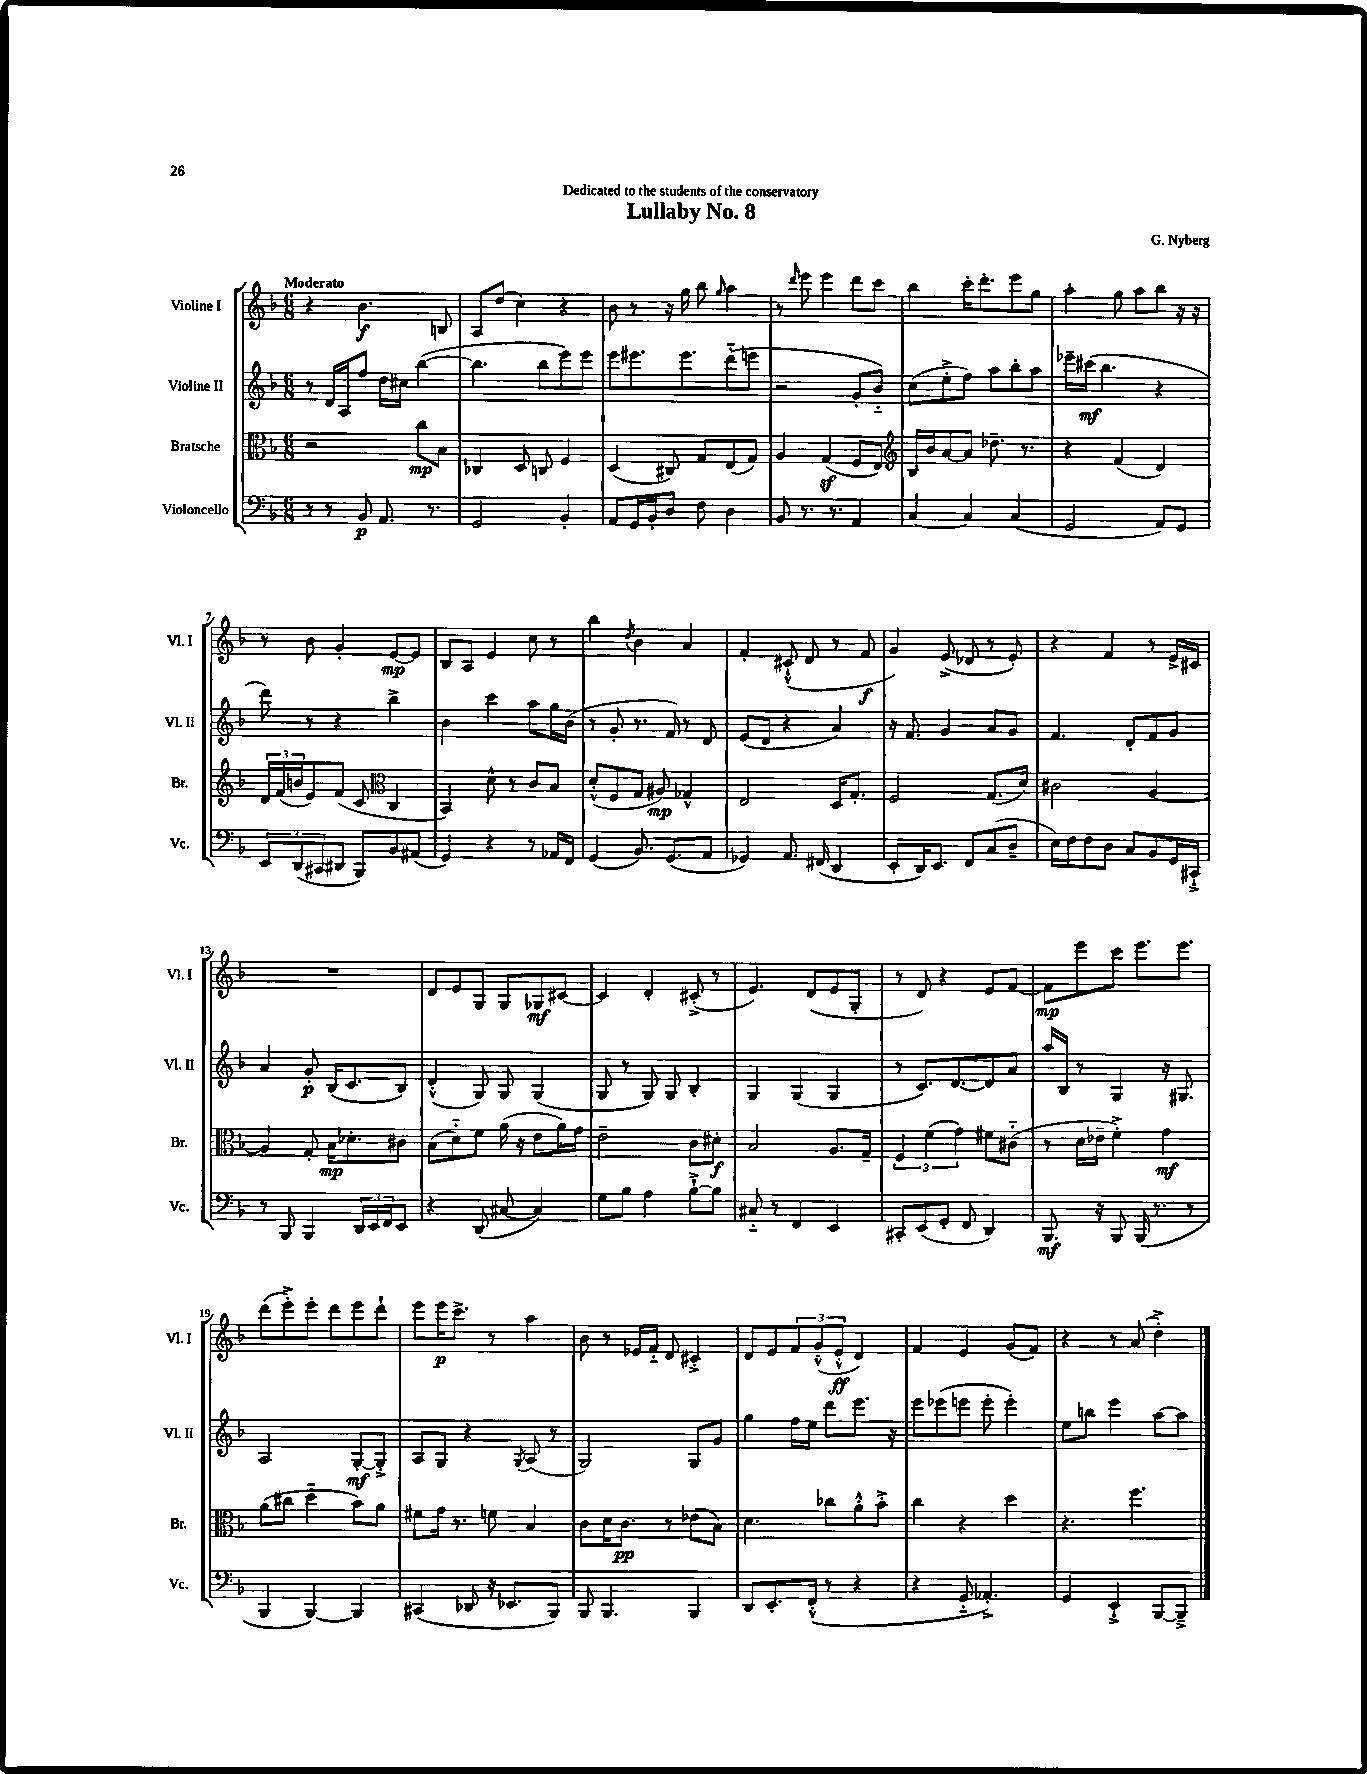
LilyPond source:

\header { title = "Lullaby No. 8" composer = "G. Nyberg" dedication = "Dedicated to the students of the conservatory" }
<<
\new StaffGroup <<
\new Staff = "s0" \with { instrumentName = "Violine I" shortInstrumentName = "Vl. I" } {
    \clef treble \key f \major \numericTimeSignature \time 6/8 \tempo "Moderato"
    r4 bes'4.\f b8 |
    a8 d''8( c''4) r4 |
    bes'8 r8 r16 g''16 bes''8 \grace { g''16 } a''4 |
    r8 \grace { d'''16 } e'''8 e'''4 d'''8 c'''8 |
    bes''4 c'''16-. d'''8.-. e'''8 g''8 |
    a''4-. g''8 a''8 bes''8 r16 r16 |
    r8 bes'8 g'4-. e'8~\mp e'8 |
    bes8 a8 e'4 c''8 r8 |
    bes''4 \acciaccatura { d''8 } bes'4 a'4 |
    f'4-. cis'8-!-^( d'8 r8 f'8\f |
    g'4) e'8->( des'8 r8 e'8-.) |
    r4 f'4 r8 e'16-> cis'16 |
    R2. |
    d'8 e'8 g8 g8 ges8\mf cis'8~ |
    cis'4 d'4-. cis'8-.->( r8 |
    e'4.) d'8( e'8 g8-. |
    r8 d'8) r4 e'8 f'8~ |
    f'8\mp e'''8 c'''8 e'''8. e'''8. |
    d'''8( e'''8-.->) e'''8-. d'''8 e'''8 d'''8-! |
    e'''8 e'''16\p c'''8.-> r8 a''4 |
    bes'8 r8 ees'16 f'16-_ d'8 cis'4-.-> |
    d'8 e'8 \tuplet 3/2 { f'8 g'8-.-^( e'8-.-^\ff } d'4) |
    f'4 e'4 g'8( f'8) |
    r4 r8 a'8( d''4-.->) \bar "|." |
}
\new Staff = "s1" \with { instrumentName = "Violine II" shortInstrumentName = "Vl. II" } {
    \clef treble \key f \major \numericTimeSignature \time 6/8
    r8 d'16 a16 f''8 d''16 cis''16 bes''4~( |
    bes''4. bes''8 e'''8) e'''8 |
    e'''8 eis'''8. eis'''8. d'''8-_( e'''8 |
    r2 g'8-. bes'8-_) |
    c''8( e''8-.-> f''8) a''8 bes''8-. a''8 |
    ees'''16-- cis'''16\mf( bes''4. r4 |
    d'''8) r8 r4 bes''4-> |
    bes'4 c'''4 a''8 g''16 bes'16( |
    r8 g'8-. r8. f'16) r8 d'8 |
    e'8( d'8 r4 a'4) |
    r16 f'8. g'4 a'8 g'8 |
    f'4. d'8-. f'8 g'8 |
    a'4 g'8-.\p bes16( c'8. bes8) |
    d'4-.-^( g8) g8 g4( |
    g8 r8 g8) g8 bes4-. |
    g4 g4( g4 |
    r8 c'8.) d'8.~ d'8 a'8 |
    a''16 bes16 r8 g4 r16 gis8. |
    a2 g8~-.\mf g8-.-> |
    a8 g8 r4 \acciaccatura { g8 } a8( r8 |
    g2) g8 g'8 |
    g''4 f''16 e''16 d'''8 e'''8. r16 |
    e'''8 ees'''8( e'''8 e'''8-. e'''4-.) |
    e''8 b''8 e'''4 a''8~ a''8 \bar "|." |
}
\new Staff = "s2" \with { instrumentName = "Bratsche" shortInstrumentName = "Br." } {
    \clef alto \key f \major \numericTimeSignature \time 6/8
    r2 c''8\mp bes8 |
    ces4 d8 c8 f4 |
    d4( cis8) g8 e8( g8) |
    a4 g4\sf( f8 e8) |
    \clef treble bes16 bes'16 a'8~ a'8 des''8.-- r8. |
    r4 f'4( d'4) |
    \tuplet 3/2 { d'16 f'16( b'16 } e'8) f'8( c'8 \clef alto c4 |
    bes,4) d'8-^ r8 c'8 bes8 |
    d'8-.-^( f8 g8 ais8\mp) ges4-^ |
    e2 d16 g8.-. |
    f2 g8.( d'16) |
    cis'2 a4~ |
    a4 g8-. bes16\mp des'8.-. cis'8 |
    bes8( d'8-_) f'8 a'16( r16 e'8 a'16) g'16 |
    e'2-- c'8 dis'8-.\f |
    bes2 a8. g16-- |
    \tuplet 3/2 { f4 f'4( g'4) } fis'8 cis'8-_( |
    r8 d'16 ees'16-- f'4-.->) g'4\mf |
    a'8( cis''8 d''4-_ bes'8) a'8 |
    fis'8 g'16 r8. f'8 bes4 |
    c'8 d'16 c'8.\pp r8 ees'8( bes8) |
    d'4. ces''8 a'8-.-^ bes'8-.-> |
    c''4 r4 d''4 |
    r4. f''4. \bar "|." |
}
\new Staff = "s3" \with { instrumentName = "Violoncello" shortInstrumentName = "Vc." } {
    \clef bass \key f \major \numericTimeSignature \time 6/8
    r8 r8 bes,8\p a,8. r8. |
    g,2 bes,4-. |
    a,8 g,16 bes,16-. d8 f8 d4 |
    bes,8 r8. r8. a,4 |
    c4~ c4 c4( |
    g,2 a,8) g,8 |
    \tuplet 3/2 { e,8 d,8( cis,8 } dis,8 bes,,8) bes,8 ais,8( |
    g,4) r4 r8 aes,16 f,16 |
    g,4( bes,8.) g,8.( a,8 |
    ges,4) a,8. fis,16( d,4 |
    e,8-. d,16) e,8. f,8 c8( d8-- |
    e16) f16 f8 d8 c8 bes,8 g,16 cis,16-!-> |
    r8 bes,,8 bes,,4 \tuplet 3/2 { d,16 e,16 f,16 } e,8 |
    r4 d,8( cis8~ cis4) |
    g8 bes8 a4 bes8~-!-> bes8 |
    cis8-_ r8 f,4 e,4 |
    cis,8-. e,8( g,8-. f,8 d,4) |
    bes,,8.\mf r16 bes,,8 bes,,16( r8. r8 |
    bes,,4 bes,,4~) bes,,4 |
    cis,4( des,8 r16 ees,8. bes,,8) |
    bes,,8 bes,,4. bes,,4 |
    d,8 e,8.-. f,16-.-^( r8 r4 |
    r4 g,8-_ aes,4.-.->) |
    g,4 e,4-!-> bes,,8~ bes,,8---> \bar "|." |
}
>>
>>
